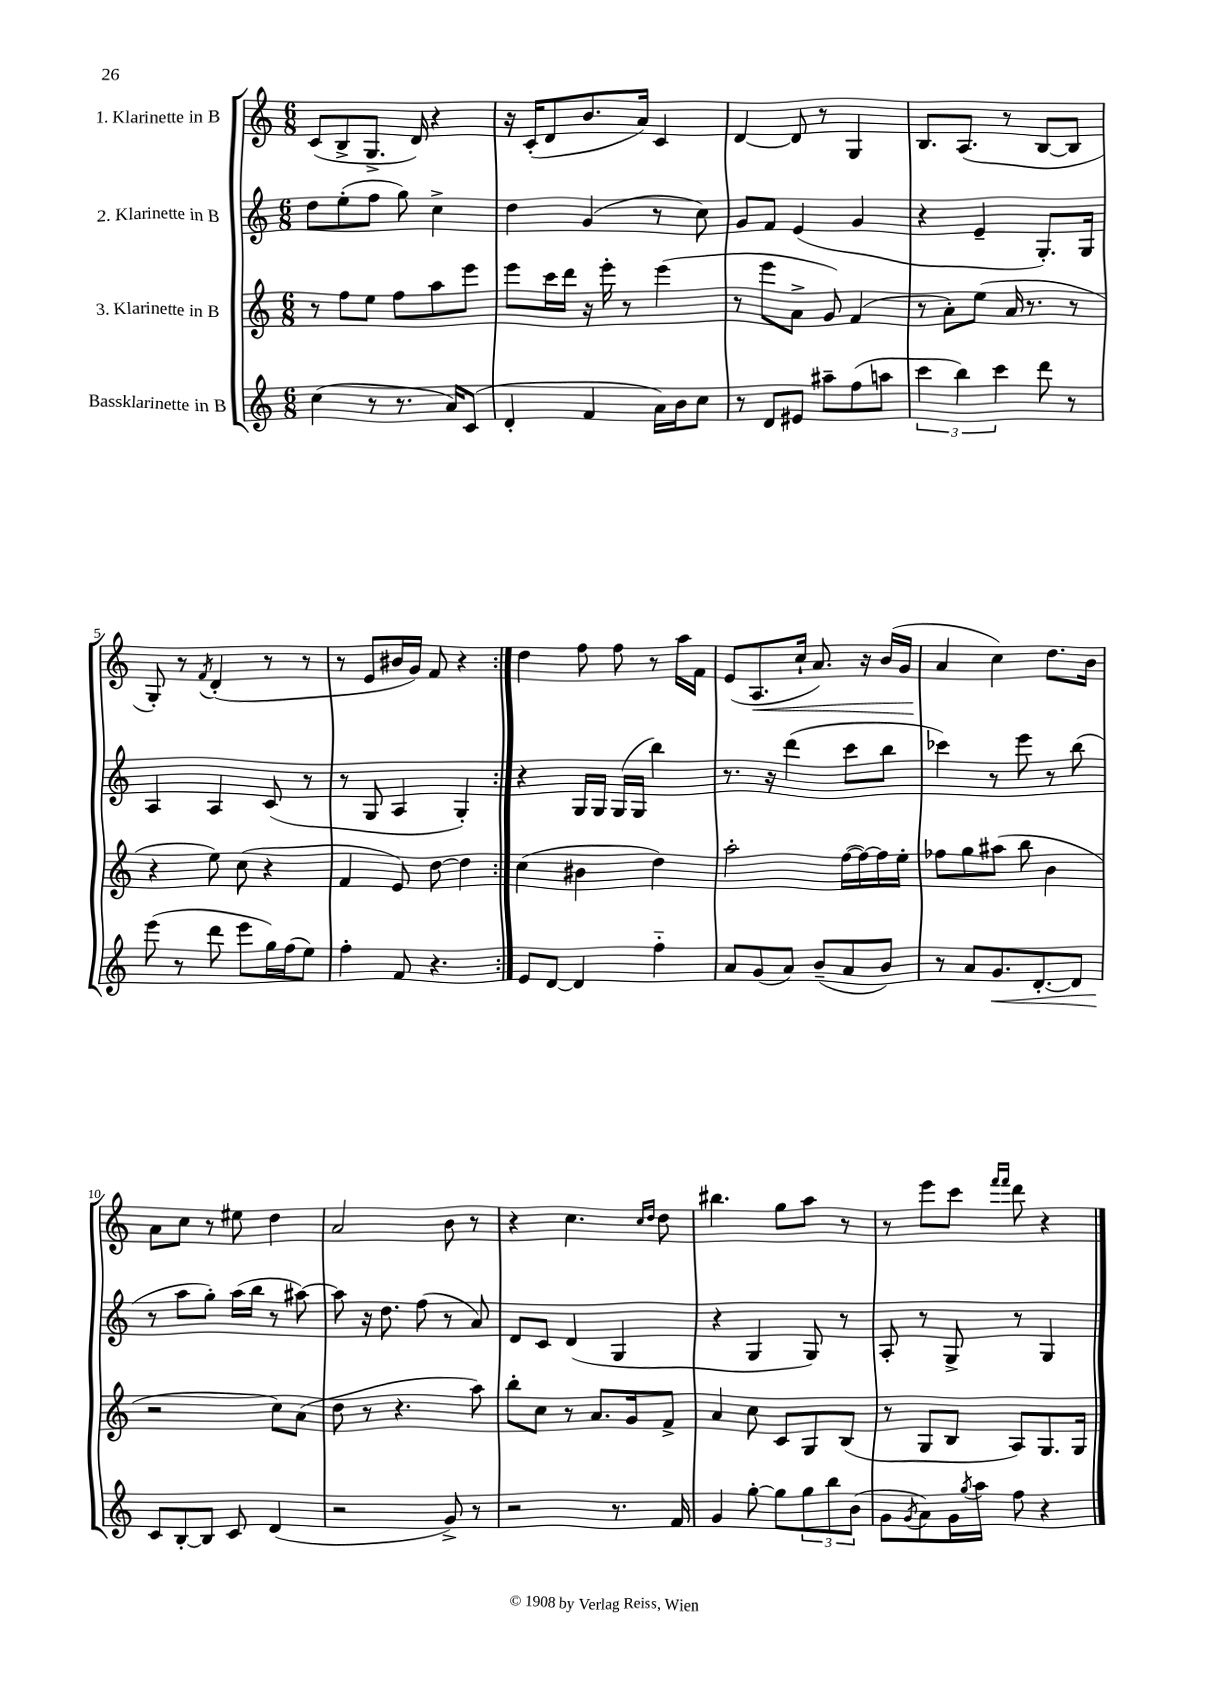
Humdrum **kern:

**kern	**kern	**kern	**kern
*staff4	*staff3	*staff2	*staff1
*clefG2	*clefG2	*clefG2	*clefG2
*k[]	*k[]	*k[]	*k[]
*M6/8	*M6/8	*M6/8	*M6/8
(4cc	8r	8dd	(8c
.	8ff	(8ee'	8B^
8r	8ee	8ff	8.G^
8.r	8ff	8gg)	.
.	.	.	16d)
.	8aa	4cc^	4r
16a)	.	.	.
(8c	8eee	.	.
=	=	=	=
4d'	8eee	4dd	16r
.	.	.	(16c'
.	16ccc	.	8d
.	16ddd	.	.
4f	16r	(4g	8.b
.	16eee'	.	.
.	8r	.	.
.	.	.	16a)
16a)	(4eee	8r	4c
16b	.	.	.
8cc	.	8cc)	.
=	=	=	=
8r	8r	8g	[4d
8d	8eee	8f	.
8e#	8a^	(4e	8d]
8aa#~	8g)	.	8r
(8ff	(4f	4g	4G
8aa	.	.	.
=	=	=	=
6ccc	8r	4r	8.B
.	8a')	.	.
6bb)	.	.	.
.	.	.	(8.A
.	(8ee	4e~	.
6ccc	.	.	.
.	16a	.	8r
.	8.r	.	.
8ddd	.	8.G')	[8B
8r	8r	.	8B]
.	.	16G	.
=	=	=	=
(8eee	4r	4A	8G')
8r	.	.	8r
.	.	.	8qf
8ddd	8ee)	4A	(4d'
8eee	(8cc	.	.
16gg)	4r	(8c	8r
(16ff	.	.	.
8ee)	.	8r	8r
=	=	=	=
4ff'	4f	8r	8r
.	.	8G	8e
8f	8e)	4A	16b#
.	.	.	16g)
4.r	[8dd	.	8f
.	4dd]	4G')	4r
=:|!	=:|!	=:|!	=:|!
8e	(4cc	4r	4dd
[8d	.	.	.
4d]	4b#	16G	8ff
.	.	16G	.
.	.	(16G	8ff
.	.	16G	.
4ff'~	4dd)	4bb)	8r
.	.	.	16aa
.	.	.	16f
=	=	=	=
8a	2aa'	8.r	(8e
(8g	.	.	8.A
.	.	16r	.
8a)	.	(4ddd	.
.	.	.	16cc`
(8b~	.	.	8.a)
8a	([16ff	8ccc	.
.	16ff_)	.	16r
8b)	16ff]	8bb	(16b
.	16ee'	.	16g
=	=	=	=
8r	8ff-	4ccc-)	4a
8a	8gg	.	.
8.g	(8aa#	8r	4cc)
.	8bb	8eee	.
[8.d'	.	.	.
.	4b	8r	8.dd
8d]	.	(8bb	.
.	.	.	16b
=	=	=	=
8c	2r	8r	8a
[8B'	.	8aa	8cc
8B]	.	8gg')	8r
8c	.	(16aa	8ee#
.	.	16bb	.
(4d	8cc)	8r	4dd
.	(8a	[8aa#)	.
=	=	=	=
2r	8dd	8aa#]	2a
.	8r	16r	.
.	.	8.dd	.
.	4.r	.	.
.	.	(8ff	.
8g^)	.	8r	8b
8r	8aa)	8a)	8r
=	=	=	=
2r	8bb'	8d	4r
.	8cc	8c	.
.	8r	(4d	4.cc
.	8.a	.	.
8.r	.	4G	.
.	16g	.	.
.	.	.	16qqcc
.	.	.	16qqdd
.	8f^	.	8dd
16f	.	.	.
=	=	=	=
4g	4a	4r	4.bb#
[8gg'	8cc	4G	.
8gg]	8c	.	8gg
12gg	8G	8G)	8aa
12bb	.	.	.
.	(8B	8r	8r
(12b	.	.	.
=	=	=	=
8g	8r	8A'	8r
8qg	.	.	.
8a)	8G	8r	8eee
16g	8B	8G^	8ccc
8qgg	.	.	.
16aa	.	.	.
.	.	.	16qqfff
.	.	.	16qqfff
8ff	8A)	8r	8ddd
4r	8.G	4G	4r
.	16G	.	.
==	==	==	==
*-	*-	*-	*-
